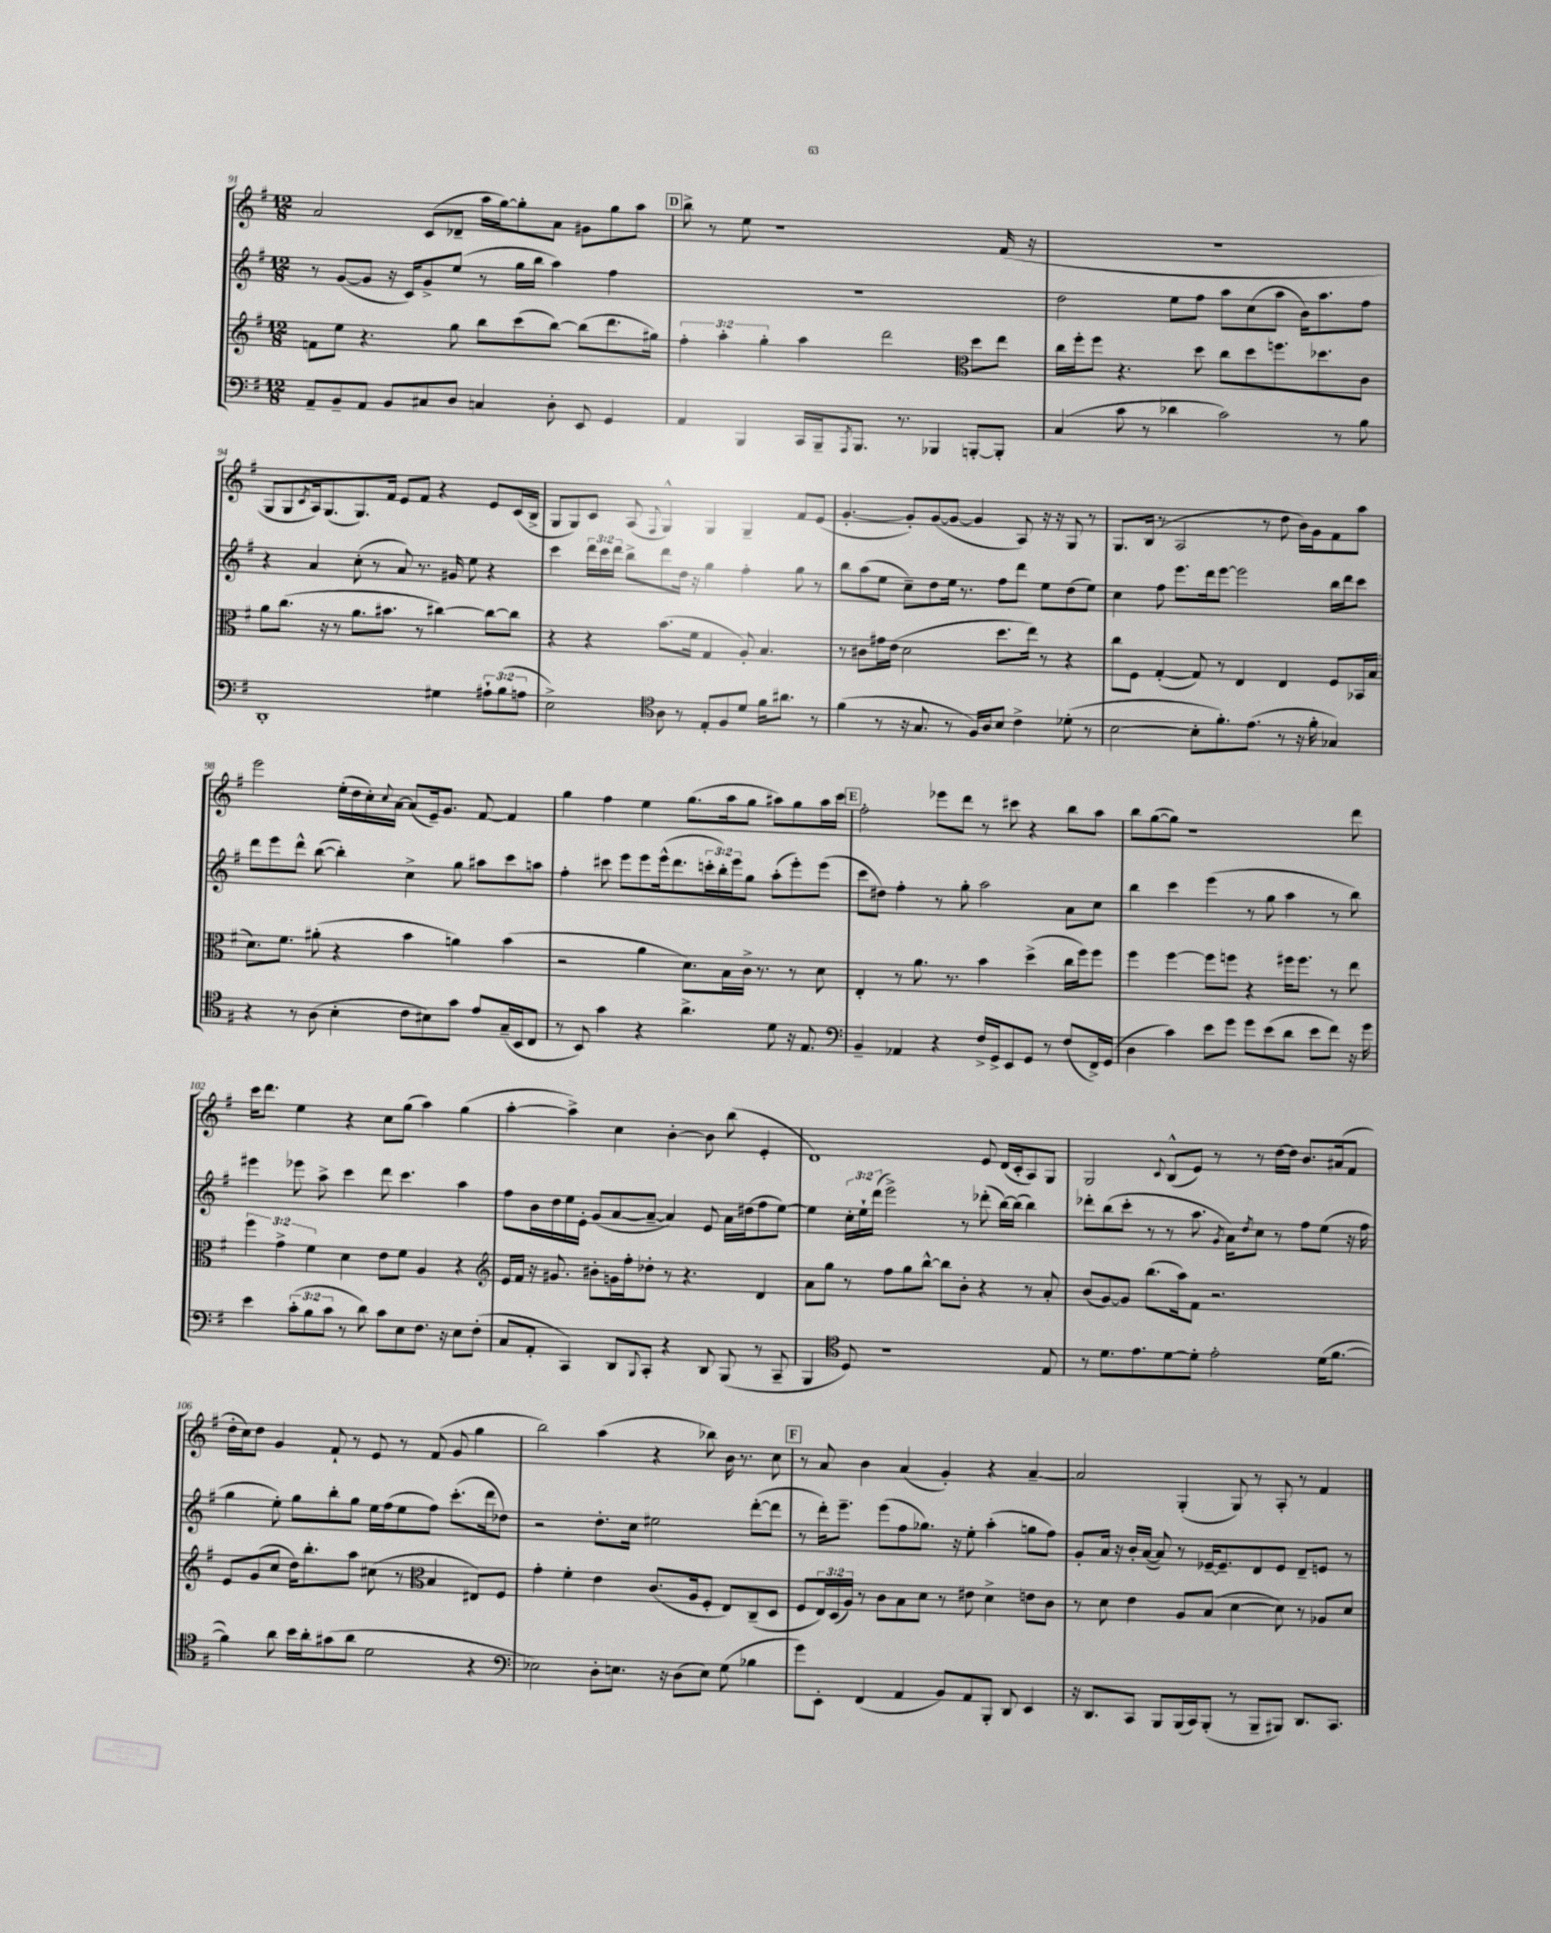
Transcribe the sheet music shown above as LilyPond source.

<<
\new StaffGroup <<
\new Staff = "s0" {
    \clef treble \key g \major \numericTimeSignature \time 12/8
    a'2 c'8( des'8-- a''16 g''16~) g''8-. a'8 gis'8 g''8 a''8 |
    \mark \markup { \box "D" } b''8-> r8 e''8 r1 fis'16( r16 |
    R1. |
    g8 g8 \acciaccatura { c'8 } a16) g8.( g8.) fis'16 e'8 fis'8 r4 e'8 c'16( b16-> |
    g8 g8) c'8 a8( \appoggiatura { fis8 } g4-^) g4 g4-- fis'8 e'8( |
    g'4.~-. g'8-.) g'8~( g'8~ g'4 a8) r16 r16 g8 r8 |
    g8. b16( r8 a2 r8 d''8 b'16) g'16 fis'8 a''8 |
    e'''2 e''16-.( d''16 c''16-.) \appoggiatura { c''8 } a'16~ a'8( e'16--) g'8. fis'8~ fis'4 |
    g''4 fis''4 e''4 g''8.( a''16 g''8 ais''8) g''8 ais''16 c'''16 |
    \mark \markup { \box "E" } fis''2-. ees'''8 d'''8 r8 cis'''8 r4 b''8 a''8 |
    b''8 g''8~( g''8) r1 d'''8 |
    c'''16 d'''8. e''4 r4 c''8 g''8( a''4) g''4( |
    a''4~-. a''4->) c''4 b'4~-. b'8 b''8( e'4-. |
    d'1) e'8 d'16( c'16-. a8) g8 |
    g2 \appoggiatura { c'8 } b8-^( e'8) r8 r8 d''16~ d''16 b'8. ais'16( fis'8 |
    d''16-. c''16) d''8 g'4 fis'8-! r8 e'8 r8 fis'8( g'8 g''4 |
    b''2) a''4( r4 bes''8) b'16 r8. c''8 |
    \mark \markup { \box "F" } r8 a'8 b'4 a'4( g'4-.) r4 a'4~-- |
    a'2 g4-.( g8) r8 a8-. r8 fis'4 \bar "|." |
}
\new Staff = "s1" {
    \clef treble \key g \major \numericTimeSignature \time 12/8 \override Staff.TupletNumber.text = #tuplet-number::calc-fraction-text
    r8 g'8~( g'8 r16 c'16) g'8-> e''8( r8 g''16 b''16 a''4) fis''4 |
    \mark \markup { \box "D" } R1. |
    d''2 e''8 fis''8 a''8 c''8( a''8 b'16) a''8. fis''8 |
    r4 a'4 c''8-.( r8 a'8) r8. gis'16 e''8 r4 |
    c'''4 \tuplet 3/2 { d'''16 c'''16 d'''16 } b''8-> d'''8 d''16 r16 g''4 fis''4-. g''8 r8 |
    b''8 a''8( e''8 c''8--) d''8 e''16 r8. fis''8 d'''8 e''8 d''8( e''8) |
    c''4 fis''8 e'''8. d'''16 e'''8~ e'''2 b''16 d'''16 c'''8 |
    d'''8 e'''8 d'''8-^ b''8~( b''4-.) c''4-> g''8 ais''8 c'''8 a''8 |
    fis''4-. cis'''8 e'''8 e'''8 e'''16-^( d'''8. \tuplet 3/2 { c'''16-. b''16-.) e'''16 } g''8 a''8-.( e'''8-.) e'''8( |
    \mark \markup { \box "E" } c'''8 dis''8) fis''4-. r8 g''8-. a''2 a'8 c''8 |
    b''4 c'''4 e'''4( r8 g''8 a''4 r8 b''8) |
    eis'''4 ees'''8 a''8-> c'''4 d'''8 c'''4. a''4 |
    fis''8 b'16 d''16 e''16 e'16-. g'8( a'8~ a'8~-- a'4) e'8 a'16 dis''16( fis''8 e''8~) |
    e''4 \tuplet 3/2 { c''16-. e''16-! d'''16( } e'''2->) r8 des'''8-.( b''16~) b''16( b''4) |
    des'''8-. b''8( c'''8-. r8 r8 a''8. \acciaccatura { g'8 } a'16) \acciaccatura { d''8 } c''8 r8 fis''8 e''8( r16 fis''16 |
    g''4 e''8-.) g''8 b''8-. g''8 e''16 fis''16( e''8 fis''8) c'''8.-.( d'''16 des''8) |
    r2 d''8.-. c''16 eis''2 d'''8~-.( d'''8 |
    \mark \markup { \box "F" } r8 d'''16-.) e'''8.-- e'''8( fis''8 ges''8.) r16 e''8-. a''4-.( g''8 fis''8) |
    g'8-. a'16 r16 b'16-. a'16~( a'8) r8 ees'16~-- ees'8.-- d'8 ees'8 d'8-- e'8 r8 \bar "|." |
}
\new Staff = "s2" {
    \clef treble \key g \major \numericTimeSignature \time 12/8 \override Staff.TupletNumber.text = #tuplet-number::calc-fraction-text
    f'8 e''8 r4. g''8 b''8 c'''8( b''8~) b''8( d'''8. gis''16) |
    \mark \markup { \box "D" } \tuplet 3/2 { fis''4-. a''4-. g''4-. } a''4 d'''2 \clef alto d''8 e''8 |
    c''16 fis''16-. fis''8 r4. d''8 c''8 d''8 f''8. des''8. c'8 |
    a'8 c''8.( r16 r8 a'8. bis'8. r8 cis''4~) cis''8~ cis''8 |
    r4 r4 b'8.( fis'16 g4 a8-.) b4. |
    r8 cis'8 gis'16 e'16( d'2 d''8. e''16) r8 r4 |
    c''8 fis8 g4~-.( g8) r8 e4 e4 fis8 bes,16 b16( |
    d'8.) fis'8. ais'8-.( r4 b'4 a'4) b'4( |
    r2 a'4 d'8.) b16 c'16-> r8. r8 d'8 |
    \mark \markup { \box "E" } e4-. r8 a'8. r8. b'4 d''4->( c''16 fis''16) fis''8 |
    fis''4 fis''4~ fis''8 f''8 r4 fis''16 fis''8. r8 e''8 |
    \tuplet 3/2 { fis''4 g'4-> fis'4 } d'4 e'8 fis'8 a4 r4 |
    \clef treble e'16 fis'16 r16 gis'8. bis'8-. g'16 fis''16-. des''8-. r8 r4. d'4 |
    a'8 g''8 r8 fis''8 g''8 b''8~-^ b''8 b'8-. r4 r8 a'8-. |
    b'8( g'8~) g'8 b''8.( a''16) fis'8 r2. |
    e'8 g'8( c''8 d''16) b''8.-. a''8 cis''8( r8 \clef alto b4 eis8) fis8 |
    g'4-. fis'4-. e'4 c'8.( a16 fis8-. e8) c8--( d8 |
    \mark \markup { \box "F" } fis8 \tuplet 3/2 { e16) d16( a16) } r8 c'8 b8 d'8 r8 eis'8 d'4-> e'8 c'8 |
    r8 d'8 e'4 a8 b8( d'4~ d'8) r8 aes8 d'8 \bar "|." |
}
\new Staff = "s3" {
    \clef bass \key g \major \numericTimeSignature \time 12/8 \override Staff.TupletNumber.text = #tuplet-number::calc-fraction-text
    a,8-- b,8-- a,8 b,8 cis8 d8 c4 d8-. e,8 g,4 |
    \mark \markup { \box "D" } a,4 b,,4 c,16 b,,16-- \acciaccatura { a,,8 } b,,8. r8. bes,,4 b,,8~-. b,,8-. |
    c4( c'8 r8 des'4 c'2) r8 b8 |
    d,1-. gis4 \tuplet 3/2 { ais8-! b8( a8 } |
    e2->) \clef tenor a8 r8 e8-. fis8 d'8 fis'16 ais'8. r8 |
    fis'4( r8 r16 g8. r8 fis16) a16 b8 c'4-> des'8-.( r8 |
    b2~ b8-. fis'8.-.) e'8.( r8 r16 fis'16-. ges4) |
    r4 r8 a8( b4-. c'8 bis8) g'8 e'8 g16--( b,16 c8 |
    r8 b,8) g'4 r4 a'4.-> d'8 r16 e8. |
    \mark \markup { \box "E" } \clef bass b,4-- aes,4 r4 fis16-> g,16-> e,8 g,8 r8 fis8( fis,16->) g,16( |
    d4 c'4) e'8 g'8 g'8 e'8( d'8 e'8 fis'8) r16 g'16 |
    e'4 \tuplet 3/2 { c'8-.( b8 c'8 } r8 d'8) c'8 e8 fis8. r16 e8 fis8-.( |
    c8 a,8-. c,4) d,8 \appoggiatura { b,,8 } c,8-. r4 d,8 b,,8( r8 c,8-- |
    b,,4 \clef tenor d8) r1 e8 |
    r8 d'8. e'8. d'8~ d'8-. e'2-. d'16( fis'8.~ |
    fis'4) a'8 b'16 a'16-. gis'8( a'8 d'2 r4 |
    \clef bass ees2) d8-. e8. r16 d8( e8) g8( bes4 |
    \mark \markup { \box "F" } g'8) e,8-. fis,4( a,4 b,8) a,8 b,,8-. d,8 e,4 |
    r16 d,8. c,8 b,,8 b,,16( c,16) b,,8-.( r8 b,,8-- bis,,8) d,8. c,8. \bar "|." |
}
>>
>>
\layout { \context { \Score currentBarNumber = #91 } }
